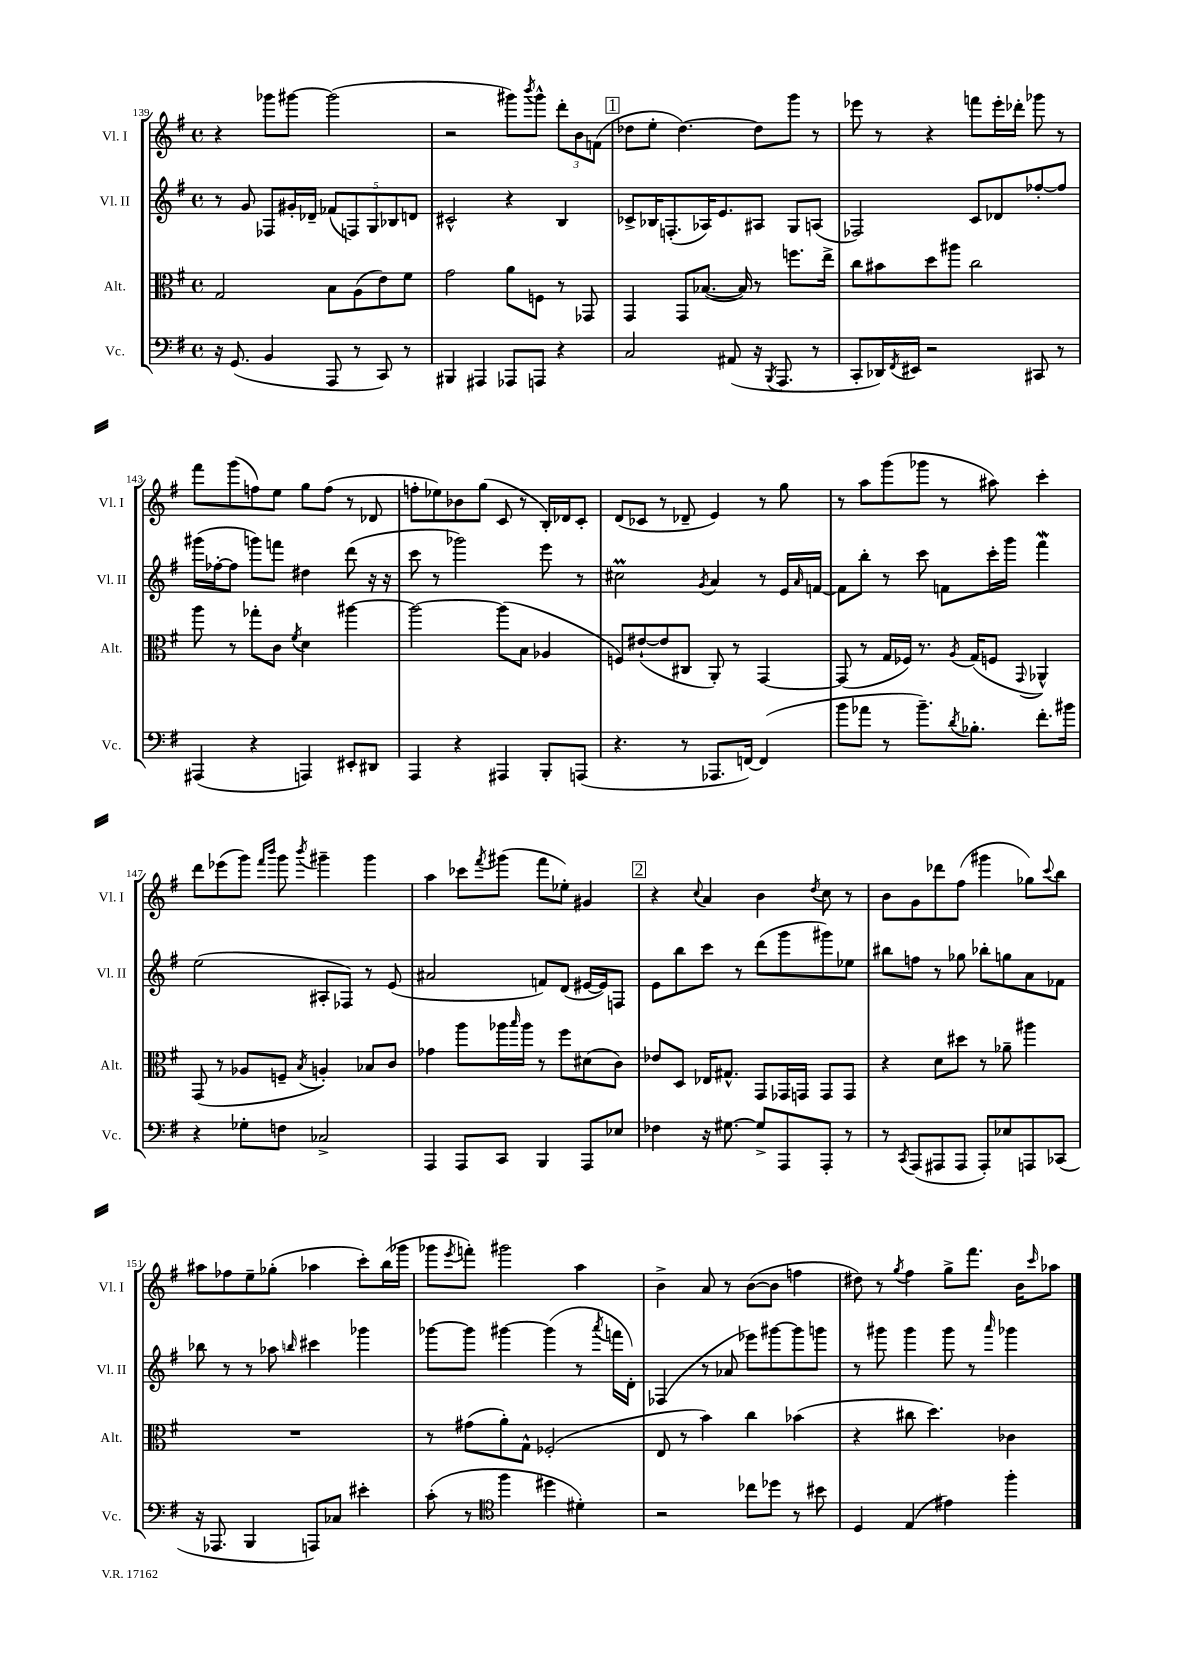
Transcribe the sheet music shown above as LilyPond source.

<<
\new StaffGroup <<
\new Staff = "s0" \with { instrumentName = "Vl. I" shortInstrumentName = "Vl. I" } {
    \clef treble \key g \major \defaultTimeSignature \time 4/4
    r4 ges'''8 gis'''8~ gis'''2( |
    r2 gis'''8) \acciaccatura { b'''8 } gis'''8-^ \tuplet 3/2 { d'''8-. b'8 f'8( } |
    \mark \markup { \box "1" } des''8 e''8-. des''4.~) des''8 g'''8 r8 |
    ees'''8 r8 r4 f'''8 ees'''16-. des'''16-. ges'''8 r8 |
    fis'''8 g'''8( f''8) e''8 g''8 f''8( r8 des'8 |
    f''8-. ees''8) bes'8 g''8( c'8 r8 b16-.) des'16 c'8-. |
    d'8( ces'8 r8 des'8-- e'4) r8 g''8 |
    r8 a''8 g'''8( ges'''8 r8 ais''8) c'''4-. |
    d'''8 ees'''8( g'''8) \grace { fis'''16 b'''16 } g'''8 \acciaccatura { b'''8 } gis'''4-- gis'''4 |
    a''4 ces'''8 \acciaccatura { fis'''8 } gis'''8( fis'''8 ees''8-.) gis'4 |
    \mark \markup { \box "2" } r4 \appoggiatura { c''8 } a'4 b'4 \acciaccatura { d''8 } c''8 r8 |
    b'8 g'8 des'''8 fis''8( gis'''4 ges''8) \appoggiatura { c'''8 } b''8 |
    ais''8 fes''8 e''8-- ges''8-.( aes''4 c'''8-.) b''16( ges'''16 |
    ges'''8 \acciaccatura { e'''8 } f'''8-.) gis'''2 a''4 |
    b'4-> a'8 r8 b'8~( b'8 f''4 |
    dis''8) r8 \acciaccatura { g''8 } fis''4 g''8-> fis'''8. b'16 \grace { c'''16 } aes''8 \bar "|." |
}
\new Staff = "s1" \with { instrumentName = "Vl. II" shortInstrumentName = "Vl. II" } {
    \clef treble \key g \major \defaultTimeSignature \time 4/4
    r8 g'8 fes8 gis'16-. des'16-- \tuplet 5/4 { fes'8( f8) g8 bes8 d'8 } |
    cis'2-^ r4 b4 |
    \mark \markup { \box "1" } ces'8-> bes16 f8.-.( aes16) e'8. ais8 g8 a8( |
    fes2) c'8 des'8 fes''8~-. fes''8 |
    gis'''16( fes''16~-. fes''8 g'''8) f'''8 dis''4 d'''8( r16 r16 |
    c'''8 r8 ges'''2) e'''8 r8 |
    cis''2\prall \acciaccatura { g'8 } a'4 r8 e'16 \grace { a'16 } f'16~ |
    f'8 b''8-. r8 c'''8 f'8 c'''16-. g'''16 fis'''4\mordent |
    e''2( ais8-. fes8) r8 e'8( |
    ais'2 f'8) d'8( eis'16~ eis'16) f8 |
    \mark \markup { \box "2" } e'8 b''8 c'''8 r8 d'''8( g'''8 gis'''8) ees''8 |
    bis''8 f''8 r8 ges''8 bes''8-. g''8 a'8 fes'8 |
    bes''8 r8 r8 aes''8 \grace { b''16 } cis'''4 ges'''4 |
    ges'''8~ ges'''8 gis'''4~ gis'''4( r8 \acciaccatura { a'''8 } f'''16 d'16-.) |
    fes4( r8 aes'8 ees'''8) gis'''8~ gis'''8 g'''8 |
    r8 gis'''8 gis'''4 gis'''8 r8 \grace { a'''16 } ges'''4 \bar "|." |
}
\new Staff = "s2" \with { instrumentName = "Alt." shortInstrumentName = "Alt." } {
    \clef alto \key g \major \defaultTimeSignature \time 4/4
    g2 b8 a8( e'8) fis'8 |
    g'2 a'8 f8 r8 ges,8 |
    \mark \markup { \box "1" } g,4 g,8 bes8.~( bes16) r8 f''8. e''16-> |
    c''8 bis'8 d''8 ais''8 c''2 |
    a''8 r8 ges''8-. c'8 \acciaccatura { fis'8 } d'4 ais''4~ |
    ais''2~ ais''8( b8 aes4 |
    f8) eis'8~-!( eis'8 cis8 a,8-.) r8 g,4~ |
    g,8( r8 g16 fes16) r8. \acciaccatura { a8 } g16( f8 \appoggiatura { g,8 } aes,4-^) |
    g,8( r8 aes8 f8-- \acciaccatura { b8 } a4-.) bes8 c'8 |
    ges'4 a''8 aes''16 \grace { b''16 } aes''16 r8 fis''8 dis'8( c'8) |
    \mark \markup { \box "2" } ees'8 d8 ees16 gis8.-^ g,8 ges,16 g,16 g,8 g,8 |
    r4 d'8 dis''8 r8 aes'8-- ais''4 |
    R1 |
    r8 gis'8( a'8-.) g8-^ fes2-.( |
    e8 r8 b'4) c''4 bes'4( |
    r4 cis''8 d''4.) ces'4 \bar "|." |
}
\new Staff = "s3" \with { instrumentName = "Vc." shortInstrumentName = "Vc." } {
    \clef bass \key g \major \defaultTimeSignature \time 4/4
    r16 g,8.( b,4 a,,8 r8 c,8) r8 |
    bis,,4 ais,,4 aes,,8 a,,8 r4 |
    \mark \markup { \box "1" } c2 ais,8( r16 \acciaccatura { b,,8 } a,,8. r8 |
    c,8-. des,16) \acciaccatura { fis,8 } eis,16 r2 cis,8 r8 |
    ais,,4( r4 a,,4) eis,8-. dis,8 |
    a,,4 r4 ais,,4 b,,8-. a,,8( |
    r4. r8 aes,,8. f,16~) f,4( |
    b'8 aes'8 r8 b'8.--) \acciaccatura { d'8 } bes8.-. fis'8.-. bis'16 |
    r4 ges8-. f8 ces2-> |
    a,,4 a,,8 c,8 b,,4 a,,8 ees8 |
    \mark \markup { \box "2" } fes4 r16 gis8.~ gis8-> a,,8 a,,8-. r8 |
    r8 \acciaccatura { c,8 } a,,8( ais,,8 ais,,8 ais,,8-.) ees8 a,,8 ces,8( |
    r16 aes,,8. b,,4 a,,8) ces8 eis'4-. |
    c'8-.( r8 \clef tenor fis''4 dis''4 dis'4-.) |
    r2 ces''8 des''8 r8 bis'8 |
    d4 e4( eis'4) fis''4-. \bar "|." |
}
>>
>>
\layout { \context { \Score currentBarNumber = #139 } }
